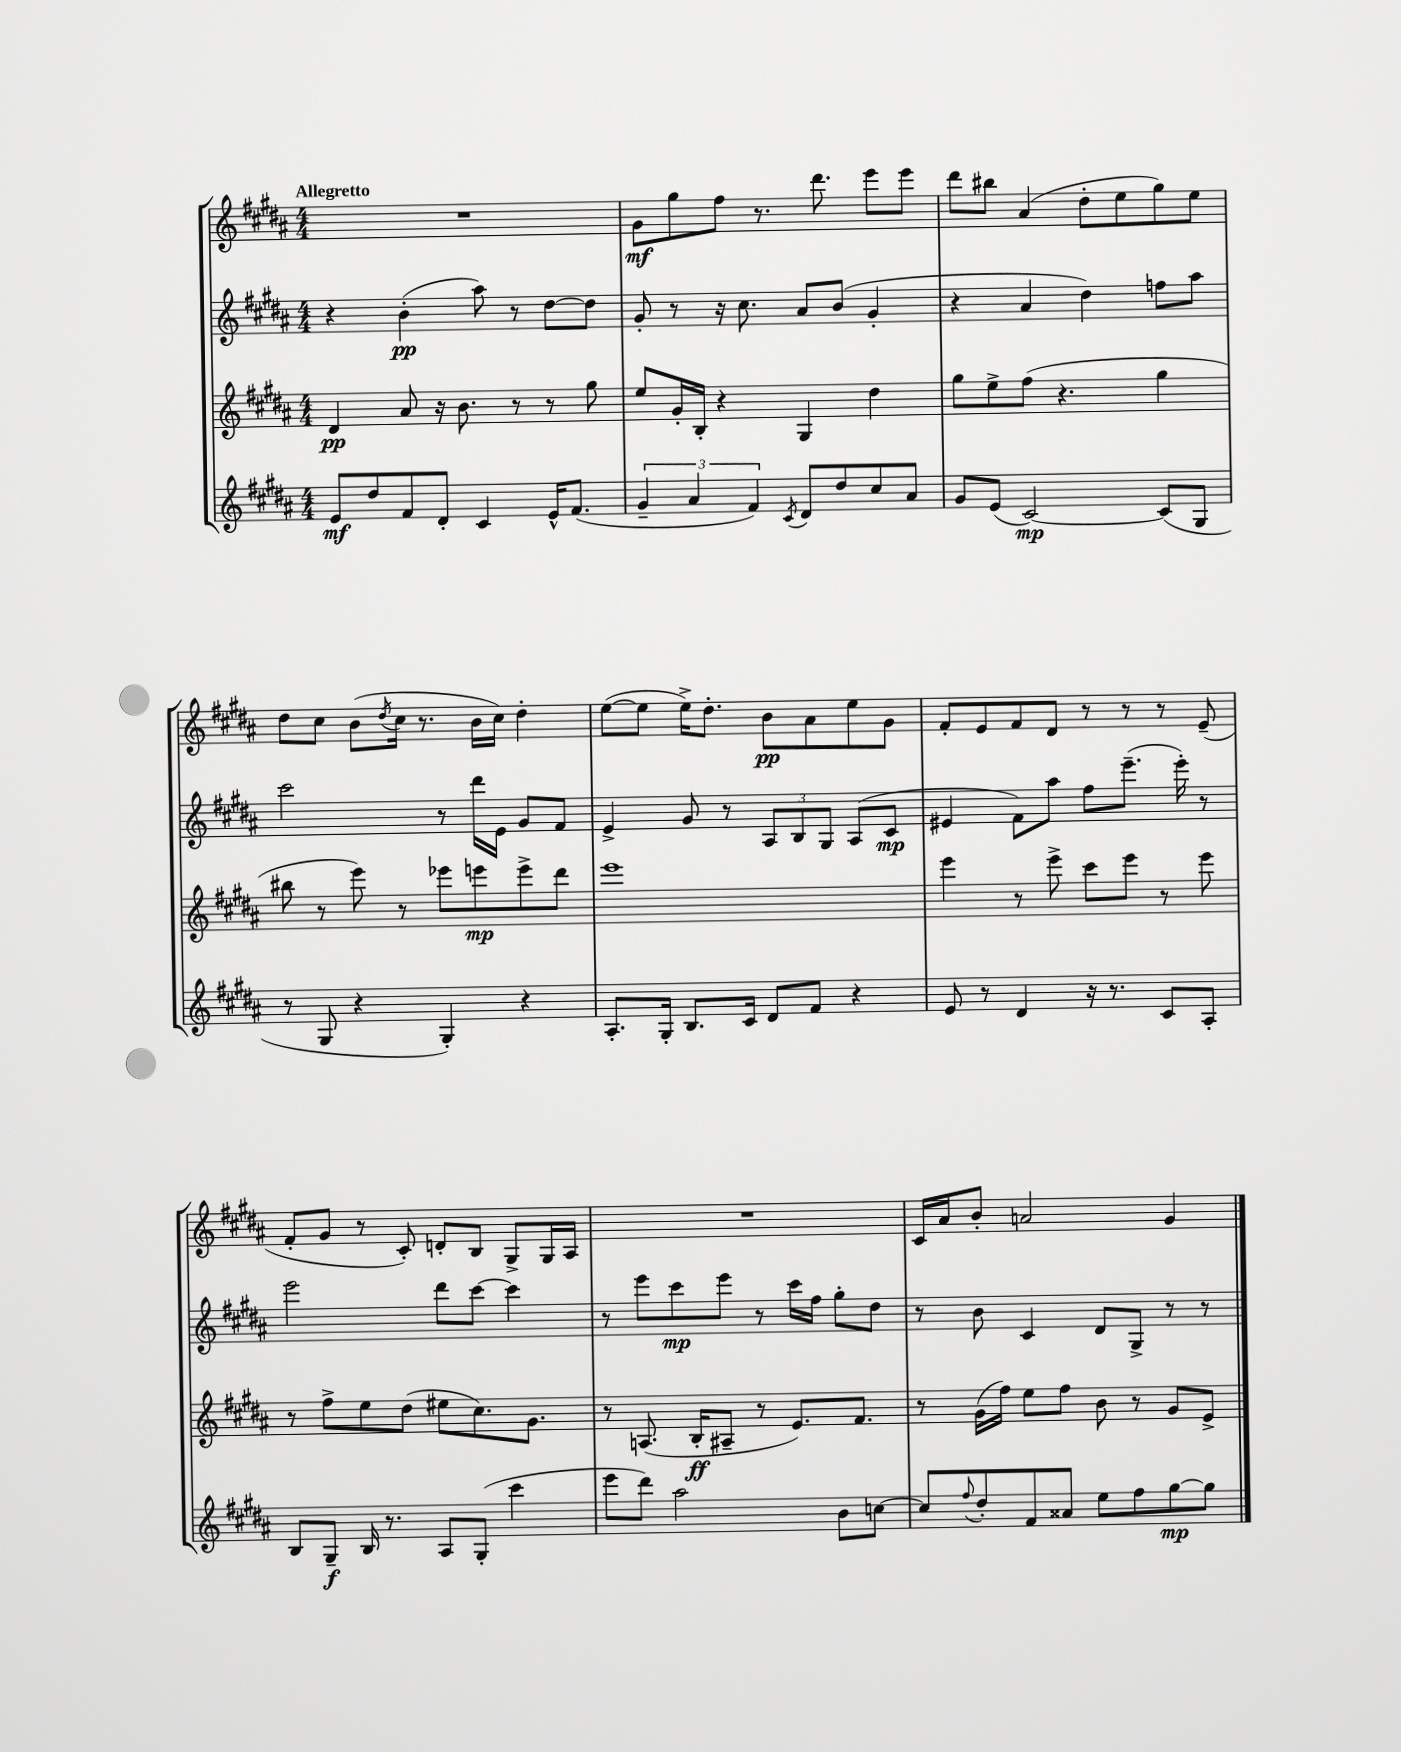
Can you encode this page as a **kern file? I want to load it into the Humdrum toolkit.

**kern	**kern	**kern	**kern
*staff4	*staff3	*staff2	*staff1
*clefG2	*clefG2	*clefG2	*clefG2
*k[f#c#g#d#a#]	*k[f#c#g#d#a#]	*k[f#c#g#d#a#]	*k[f#c#g#d#a#]
*M4/4	*M4/4	*M4/4	*M4/4
8e	4d#	4r	1r
8dd#	.	.	.
8f#	8a#	(4b'	.
8d#'	16r	.	.
.	8.b	.	.
4c#	.	8aa#)	.
.	8r	8r	.
16e^^	8r	[8dd#	.
(8.f#	.	.	.
.	8gg#	8dd#]	.
=	=	=	=
6g#~	8ee	8g#'	8g#
.	16g#'	8r	8gg#
6a#	.	.	.
.	16B'	.	.
.	4r	16r	8ff#
.	.	8.cc#	.
6f#)	.	.	.
.	.	.	8.r
8qc#	.	.	.
8d#	4G#	8a#	.
.	.	.	8.ddd#
8dd#	.	(8b	.
8cc#	4dd#	4g#'	8eee
8a#	.	.	8eee
=	=	=	=
8g#	8gg#	4r	8ddd#
(8e	8ee^	.	8bb#
[2c#)	(8ff#	4a#	(4a#
.	4.r	.	.
.	.	4dd#)	8dd#'
.	.	.	8ee
(8c#]	4gg#	8ff	8gg#)
8G#	.	8aa#	8ee
=	=	=	=
8r	8bb#	2ccc#	8dd#
8G#	8r	.	8cc#
4r	8eee)	.	(8b
.	.	.	8qdd#
.	8r	.	16cc#
.	.	.	8.r
4G#')	8eee-	8r	.
.	8eee	16ddd#	16b
.	.	16e	16cc#)
4r	8eee^	8g#	4dd#'
.	8ddd#	8f#	.
=	=	=	=
8.A#'	1eee	4e^	([8ee
.	.	.	8ee]
16G#'	.	.	.
8.B	.	8g#	16ee^)
.	.	.	8.dd#'
.	.	8r	.
16c#	.	.	.
8d#	.	12A#	8b
.	.	12B	.
8f#	.	.	8a#
.	.	12G#	.
4r	.	(8A#	8ee
.	.	8c#	8g#
=	=	=	=
8e	4eee	4e#	8f#'
8r	.	.	8e
4d#	8r	8f#)	8f#
.	8eee^	8aa#	8d#
16r	8ccc#	8ff#	8r
8.r	.	.	.
.	8eee	(8.eee~	8r
8c#	8r	.	8r
.	.	16eee')	.
8A#'	8eee	8r	(8e~
=	=	=	=
8B	8r	2eee	8f#'
8G#~	8ff#^	.	8g#
16B	8ee	.	8r
8.r	.	.	.
.	(8dd#	.	8c#')
8A#	8ee#	8ddd#	8d'
(8G#'	8.cc#)	[8ccc#	8B
4ccc#	.	4ccc#]	8G#^
.	8.g#	.	.
.	.	.	16G#
.	.	.	16A#
=	=	=	=
8eee	8r	8r	1r
8ddd#)	(8.A	8eee	.
2aa#	.	8ccc#	.
.	16B'	.	.
.	8A#~	8eee	.
.	8r	8r	.
.	8.e)	16ccc#	.
.	.	16ff#	.
8b	.	8gg#'	.
.	8.f#	.	.
[8cc	.	8dd#	.
=	=	=	=
8cc]	8r	8r	16c#
.	.	.	16a#
8qqff#	.	.	.
8dd#'	(16g#	8b	8b'
.	16ff#)	.	.
8f#	8ee	4c#	2a
8a##	8ff#	.	.
8ee	8b	8d#	.
8ff#	8r	8G#^	.
[8gg#	8g#	8r	4g#
8gg#]	8e^	8r	.
==	==	==	==
*-	*-	*-	*-
